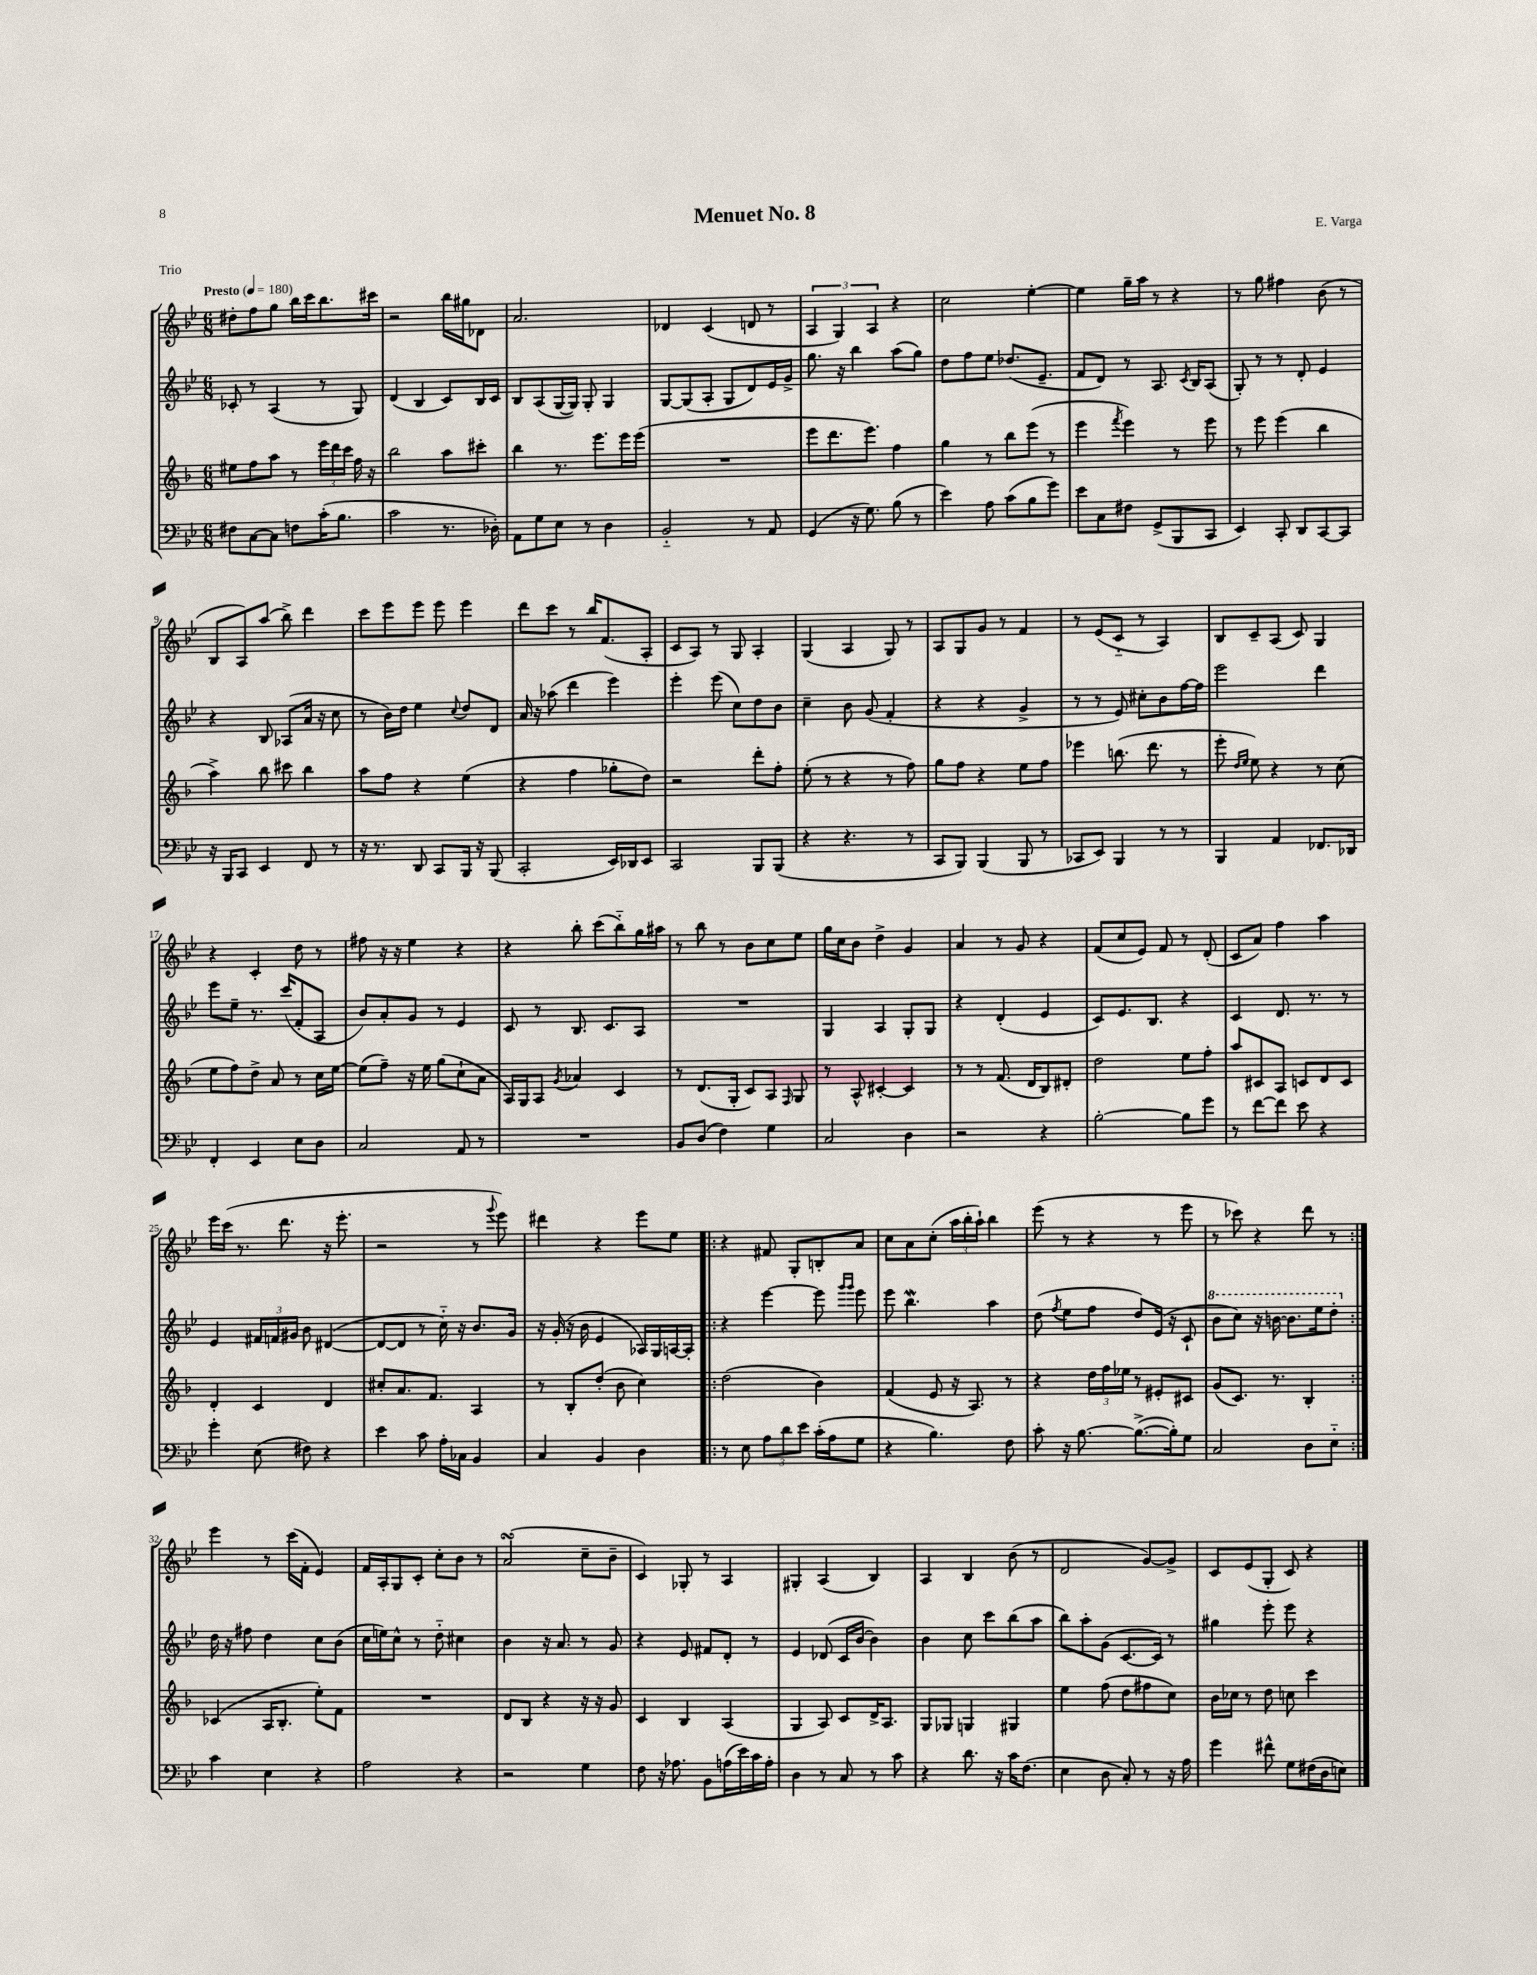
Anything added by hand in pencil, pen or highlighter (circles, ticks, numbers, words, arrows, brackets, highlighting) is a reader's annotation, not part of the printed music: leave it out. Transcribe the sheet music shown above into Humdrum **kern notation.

**kern	**kern	**kern	**kern
*part4	*part3	*part2	*part1
*staff4	*staff3	*staff2	*staff1
*clefF4	*clefG2	*clefG2	*clefG2
*k[b-e-]	*k[b-]	*k[b-e-]	*k[b-e-]
*M6/8	*M6/8	*M6/8	*M6/8
*MM180	*MM180	*MM180	*MM180
=1	=1	=1	=1
!	!	!	!LO:TX:a:B:t=Presto
8F#X\L	8ee#X\L	8c-X'/	8dd#X'\L
[8C\	8ff\	8r	8ff\
8C\J]	8aa\J	(4A/	8gg\J
8Fn\L	8r	.	16bb-\LL
.	.	.	16ccc\J
(16c'\K	24eee\LL	8r	8.bb-\
.	24ddd\	.	.
8.B-\J	.	.	.
.	24ccc\JJ	.	.
.	16ff\	8G/)	.
.	16r	.	16ccc#X\Jk
=2	=2	=2	=2
2c\	2bb-\	(4d/	2r
.	.	4B-/	.
8.r	8aa\L	8c/L)	16bb-\LL
.	.	.	16gg#X\J
.	8ccc#X'\J	16B-/L	8d-X\J
16D-X'\)	.	16c/JJ	.
=3	=3	=3	=3
8AA\L	4bb-\	8B-/L	2.a/
8G\	.	(8A/	.
8E-\J	8.r	[16G/L	.
.	.	16G/JJ])	.
8r	.	8G'/	.
.	8.eee\L	.	.
4D\	.	4G/	.
.	16eee\L	.	.
.	(16eee\JJ	.	.
=4	=4	=4	=4
2BB-/	2.r	[8G/L	4d-X/
.	.	(8G/]	.
.	.	8A'/J	(4c/
.	.	8G/L	.
8r	.	8d/)	8dn/
8AA/	.	16e-/L	8r
.	.	16g^/JJ	.
=5	=5	=5	=5
(4GG/	8eee\L	8.gg\	6A/
.	8.ddd\	.	.
.	.	.	6G/)
.	.	16r	.
16r	.	4bb-\	.
8.G\)	8.eee\J)	.	.
.	.	.	6A/
(8B-\	4ff\	(8aa\L	4r
8r	.	8gg\J)	.
=6	=6	=6	=6
4e-\)	4gg\	8dd\L	2cc\
.	.	8ff\	.
8A\	8r	8ee-\J	.
(8c\L	8bb-\L	(8.dd-X/L	.
8B-\	(8eee\J	.	[4ee-'\
.	.	8.e-~/J	.
8g\J)	8r	.	.
=7	=7	=7	=7
8e-\L	4eee\	8f/L	4ee-\]
8C\	.	8d/J)	.
.	8qfff/	.	.
8F#X\J	4eee\)	8r	16gg~\LL
.	.	.	16aa\JJ
(8GG^/L	.	8.A/	8r
8BBB-/	8r	.	4r
.	.	8qc/	.
.	.	16B-/KL	.
8CC/J	8eee\	(8A/J	.
=8	=8	=8	=8
4EE-/)	8r	8G'/)	8r
.	8eee\	8r	8gg\
8CC'/	(4eee\	8r	4ff#X\
8DD/L	.	8d'/	.
[8CC/	4bb-\	4e-/	(8b-\
8CC/J]	.	.	8r
!!LO:LB:g=z
=9	=9	=9	=9
16r	4aa^\)	4r	8B-/L
16BBB-/KL	.	.	.
8CC/J	.	.	8A/)
4EE-/	8bb-\	8B-/	(8aa/J
.	8ccc#X\	(8A-X/L	8bb-^\)
8FF/	4bb-\	16a/Jk	4ddd\
.	.	16r	.
8r	.	8cc\	.
=10	=10	=10	=10
16r	8aa\L	8r	8ccc\L
8.r	.	.	.
.	8ff\J	16b-\LL)	8eee-\
.	.	16dd\JJ	.
8DD/	4r	4ee-\	8eee-\J
8CC/L	.	.	8eee-\
.	.	8qqcc/	.
16BBB-/Jk	(4ee\	8dd/L	4eee-\
16r	.	.	.
(8BBB-/	.	8d/J	.
=11	=11	=11	=11
2CC'/	4r	16a/	8ddd\L
.	.	16r	.
.	.	(8aa-X\	8ccc\J
.	4ff\	4ddd\	8r
.	.	.	16bb-/KL
.	.	.	(8.f/
16EE-/LL)	8gg-X'\L	4eee-\)	.
16DD-X/J	.	.	.
8EE-/J	8dd\J)	.	8A'/J
=12	=12	=12	=12
2CC/	2r	4eee-'\	8c/L
.	.	.	8A/J)
.	.	(8eee-\	8r
.	.	8cc\L)	8G/
8BBB-/L	8ddd'\L	8dd\	4A'/
(8BBB-/J	8ff'\J	8b-\J	.
=13	=13	=13	=13
4r	(8ee'\	4cc~\	(4G/
.	8r	.	.
4.r	4r	8b-\	4A/
.	.	(8g/	.
.	8r	4f'/	8G/)
8r	8ff\)	.	8r
=14	=14	=14	=14
8CC/L	8gg\L	4r	8A/L
8BBB-/J)	8ff\J	.	8G/
(4BBB-/	4r	4r	8g/J
.	.	.	8r
8BBB-/	8ee\L	4g^/	4f/
8r	8ff\J	.	.
=15	=15	=15	=15
8CC-X/L	4eee-X\	8r	8r
8EE-/J)	.	8r	(8e-/L
4BBB-/	(8.bbn\	8e-/)	8c/J
.	.	8cc#X'\L	8r
.	8.ddd\	.	.
8r	.	8b-\	4A/)
8r	8r	[16ff\L	.
.	.	16ff\JJ]	.
=16	=16	=16	=16
4BBB-/	8eee'\	2eee-\	8B-/L
.	16qqdd/LL	.	.
.	16qqee/JJ	.	.
.	8ee\)	.	8c~/
4AA/	4r	.	(8A/J
.	.	.	8c/)
8.FF-X/L	8r	4ddd\	4G/
.	(8cc\	.	.
16DD-X/Jk	.	.	.
!!LO:LB:g=z
=17	=17	=17	=17
4FF'/	8ee\L	8eee-\L	4r
.	8ff\)	8ee-~\J	.
4EE-/	8dd^\J	8.r	4c'/
.	8a/	.	.
.	.	(16ccc/KL	.
8E-\L	8r	8f'/	8dd\
8D\J	16cc\LL	8A/J	8r
.	[16ee\JJ	.	.
=18	=18	=18	=18
2C/	(8ee\L]	8b-/L)	8ff#X\
.	8ff~\J)	8a'/	16r
.	.	.	16r
.	16r	8g/J	4ee-\
.	16ee\	.	.
.	(8gg\L	8r	.
8AA/	8cc`\	4e-/	4r
8r	8a\J	.	.
=19	=19	=19	=19
2.r	16A/LL)	8c/	4r
.	16G/J	.	.
.	8A/J	8r	.
.	8qg/	.	.
.	4a-X/	8.B-/	8bb-'\
.	.	.	(8ccc\L
.	.	8.c/L	.
.	4c/	.	8bb-\)
.	.	8A/J	16gg\L
.	.	.	16aa#X\JJ
=20	=20	=20	=20
8BB-/L	8r	2.r	8r
(8D/J	(8.d/L	.	8bb-\
4F\)	.	.	8r
.	16G'/Jk	.	.
.	8c/L)	.	8b-\L
4G\	8A/J	.	8cc\
.	16qqF/	.	.
.	8G/	.	8ee-\J
=21	=21	=21	=21
2C/	8r	4G/	16gg\LL
.	.	.	16cc\J
.	8A^^/	.	8b-\J
.	[4c#X'/	4A/	4dd^\
4D\	4c#/]	8G'/L	4g/
.	.	8G/J	.
=22	=22	=22	=22
2r	8r	4r	4a/
.	8r	.	.
.	(8.f/	(4d'/	8r
.	.	.	8g/
.	16d/KL	.	.
4r	8B-/)	4e-/	4r
.	8d#X'/J	.	.
=23	=23	=23	=23
[2B-'\	2dd\	8c/L)	(8f/L
.	.	8.e-/	8cc/
.	.	.	8e-/J)
.	.	8.B-/J	.
.	.	.	8f/
8B-\L]	8ee\L	4r	8r
8g\J	8ff'\J	.	(8d'/
=24	=24	=24	=24
8r	8aa/L	4c/	8c/L
[8f\L	8c#X/	.	8a/J)
8f\J]	8A/J	8.d/	4ff\
8e-\	8cn/L	.	.
.	.	8.r	.
4r	8d/	.	4aa\
.	8c/J	8r	.
!!LO:LB:g=z
=25	=25	=25	=25
4g'\	4d'/	4e-/	16eee-\LL
.	.	.	(16ccc\JJ
.	.	.	8.r
(8E-\	4c/	24f#X/LL	.
.	.	24fn/	.
.	.	.	8.ddd\
.	.	24g#X/JJ	.
8F#X\)	.	8b-\	.
4r	4d/	([4d#X/	16r
.	.	.	8.eee-'\
=26	=26	=26	=26
4e-\	8cc#X'/L	8d#/L_	2r
.	8.a/	8d#/J]	.
8c\	.	8r	.
.	8.f/J	.	.
16A'\LL	.	16cc\)	.
16C-X\JJ	.	16r	.
4BB-/	4A/	8.b-/L	8r
.	.	.	8qqggg/
.	.	.	8eee-\)
.	.	16g/Jk	.
=27	=27	=27	=27
4C/	8r	16r	4ddd#X\
.	.	(16g'/	.
.	8B-'/L	16r	.
.	.	16b-\	.
4BB-/	(8dd'/J	4e-/	4r
.	8b-\	.	.
4D\	4cc\)	16A-X/LL)	8eee-\L
.	.	16G/	.
.	.	[16An/	8ee-\J
.	.	16A'/JJ]	.
=28!|:	=28!|:	=28!|:	=28!|:
8r	(2dd\	4r	4r
8E-\	.	.	.
12A\L	.	[4eee-\	8f#X/
12d\	.	.	.
.	.	.	8G'/L
12e-\J	.	.	.
(16c'\LL	4b-\)	8eee-\]	8Bn'/
16A\J	.	.	.
.	.	16qqggg/LL	.
.	.	16qqggg/JJ	.
8G\J	.	8eee-\	8a/J
=29	=29	=29	=29
4r	(4f/	8eee-\	8cc\L
.	.	4.bb-w\	8a\
4.B-\)	8e/	.	(8cc'\J
.	16r	.	24aa\LL
.	.	.	24bb-'\
.	8.A/)	.	.
.	.	.	24aa`\JJ)
.	.	4aa\	4bb-\
8F\	8r	.	.
=30	=30	=30	=30
8c'\	4r	(8dd\	(8eee-\
.	.	8qff/	.
16r	.	8ee-\L	8r
[8.B-\	.	.	.
.	24dd\LL	8ff\J	4r
.	24ff\	.	.
.	24ee-X\JJ	.	.
(8.B-^\L_	8r	8dd/L)	.
.	8e#X'/L	(16e-/Jk	8r
16B-'\k])	.	16r	.
8G\J	8c#X/J	8c`/	8eee-\
=31	=31	=31	=31
*	*	*8va	*
2C/	(8g/L	8bb-\L	8r
.	8.c/J)	8ccc\J)	8ccc-X\)
.	.	16r	4r
.	8.r	[16bbn\	.
.	.	8.bb\L]	.
8D\L	4B-'/	.	8ddd\
.	.	16eee-\k	.
8E-\J	.	8ddd'\J	8r
!!LO:LB:g=z
=32:|!	=32:|!	=32:|!	=32:|!
*	*	*X8va	*
4c\	(4c-X/	16dd\	4eee-\
.	.	16r	.
.	.	8ff#X\	.
4E-\	16A/KL	4dd\	8r
.	8.B-'/J	.	.
.	.	.	(16ccc\LL
.	.	.	16f'\JJ
4r	8ee'\L)	8cc\L	4e-/)
.	8f\J	(8b-\J	.
=33	=33	=33	=33
2A\	2.r	16cc\LL	16f/LL
.	.	16een\J)	16A'/J
.	.	8cc^^\J	8G/
.	.	8r	8c'/J
.	.	8dd\	8cc'\L
4r	.	4cc#X\	8b-\J
.	.	.	8r
=34	=34	=34	=34
2r	8d/L	4b-\	(2asSsS/
.	8B-/J	.	.
.	4r	16r	.
.	.	8.a/	.
4G\	16r	8r	8cc~\L
.	16r	.	.
.	8g/	8g/	8b-~\J
=35	=35	=35	=35
8F\	4c/	4r	4c/)
16r	.	.	.
8.A-X\	.	.	.
.	4B-/	8e-/	8G-X'/
8BB-\L	.	8f#X/L	8r
(16An\L	(4A/	8d'/J	4A/
16e-\)	.	.	.
16c\	.	8r	.
16A'\JJ	.	.	.
=36	=36	=36	=36
4D\	4G/	4e-/	4G#X'/
8r	8A/)	(8d-X/	(4A/
8C/	8c/L	16c/LL	.
.	.	[16b-/JJ	.
8r	16d^/K	4b-\])	4B-/)
.	8.A/J	.	.
8c\	.	.	.
=37	=37	=37	=37
4r	8G/L	4b-\	4A/
.	8G-X/J	.	.
8.d\	4Gn/	8cc\	4B-/
.	.	8ccc\L	.
16r	.	.	.
16c\KL	4G#X/	(8bb-\	(8b-\
(8.F\J	.	.	.
.	.	8aa\J	8r
=38	=38	=38	=38
4E-\	4ee\	8bb-\L)	2d/
.	.	8aa'\	.
8D\	(8ff\	(8g\J	.
8C'/)	8dd\L	[8.c/L	.
8r	8ff#X\	.	[8g/L)
.	.	16c/Jk])	.
16r	8cc\J)	8r	8g^/J]
16A\	.	.	.
=39	=39	=39	=39
4g\	16b-\LL	4gg#X\	8c/L
.	16cc-X\JJ	.	.
.	8r	.	(8e-/
8f#X^^\	8dd\	8eee-'\	8G'/J
8G\L	8ccn\	8eee-\	8c/)
(16F#X\L	4ccc\	4r	4r
16D\J	.	.	.
8En\J)	.	.	.
==	==	==	==
*-	*-	*-	*-
